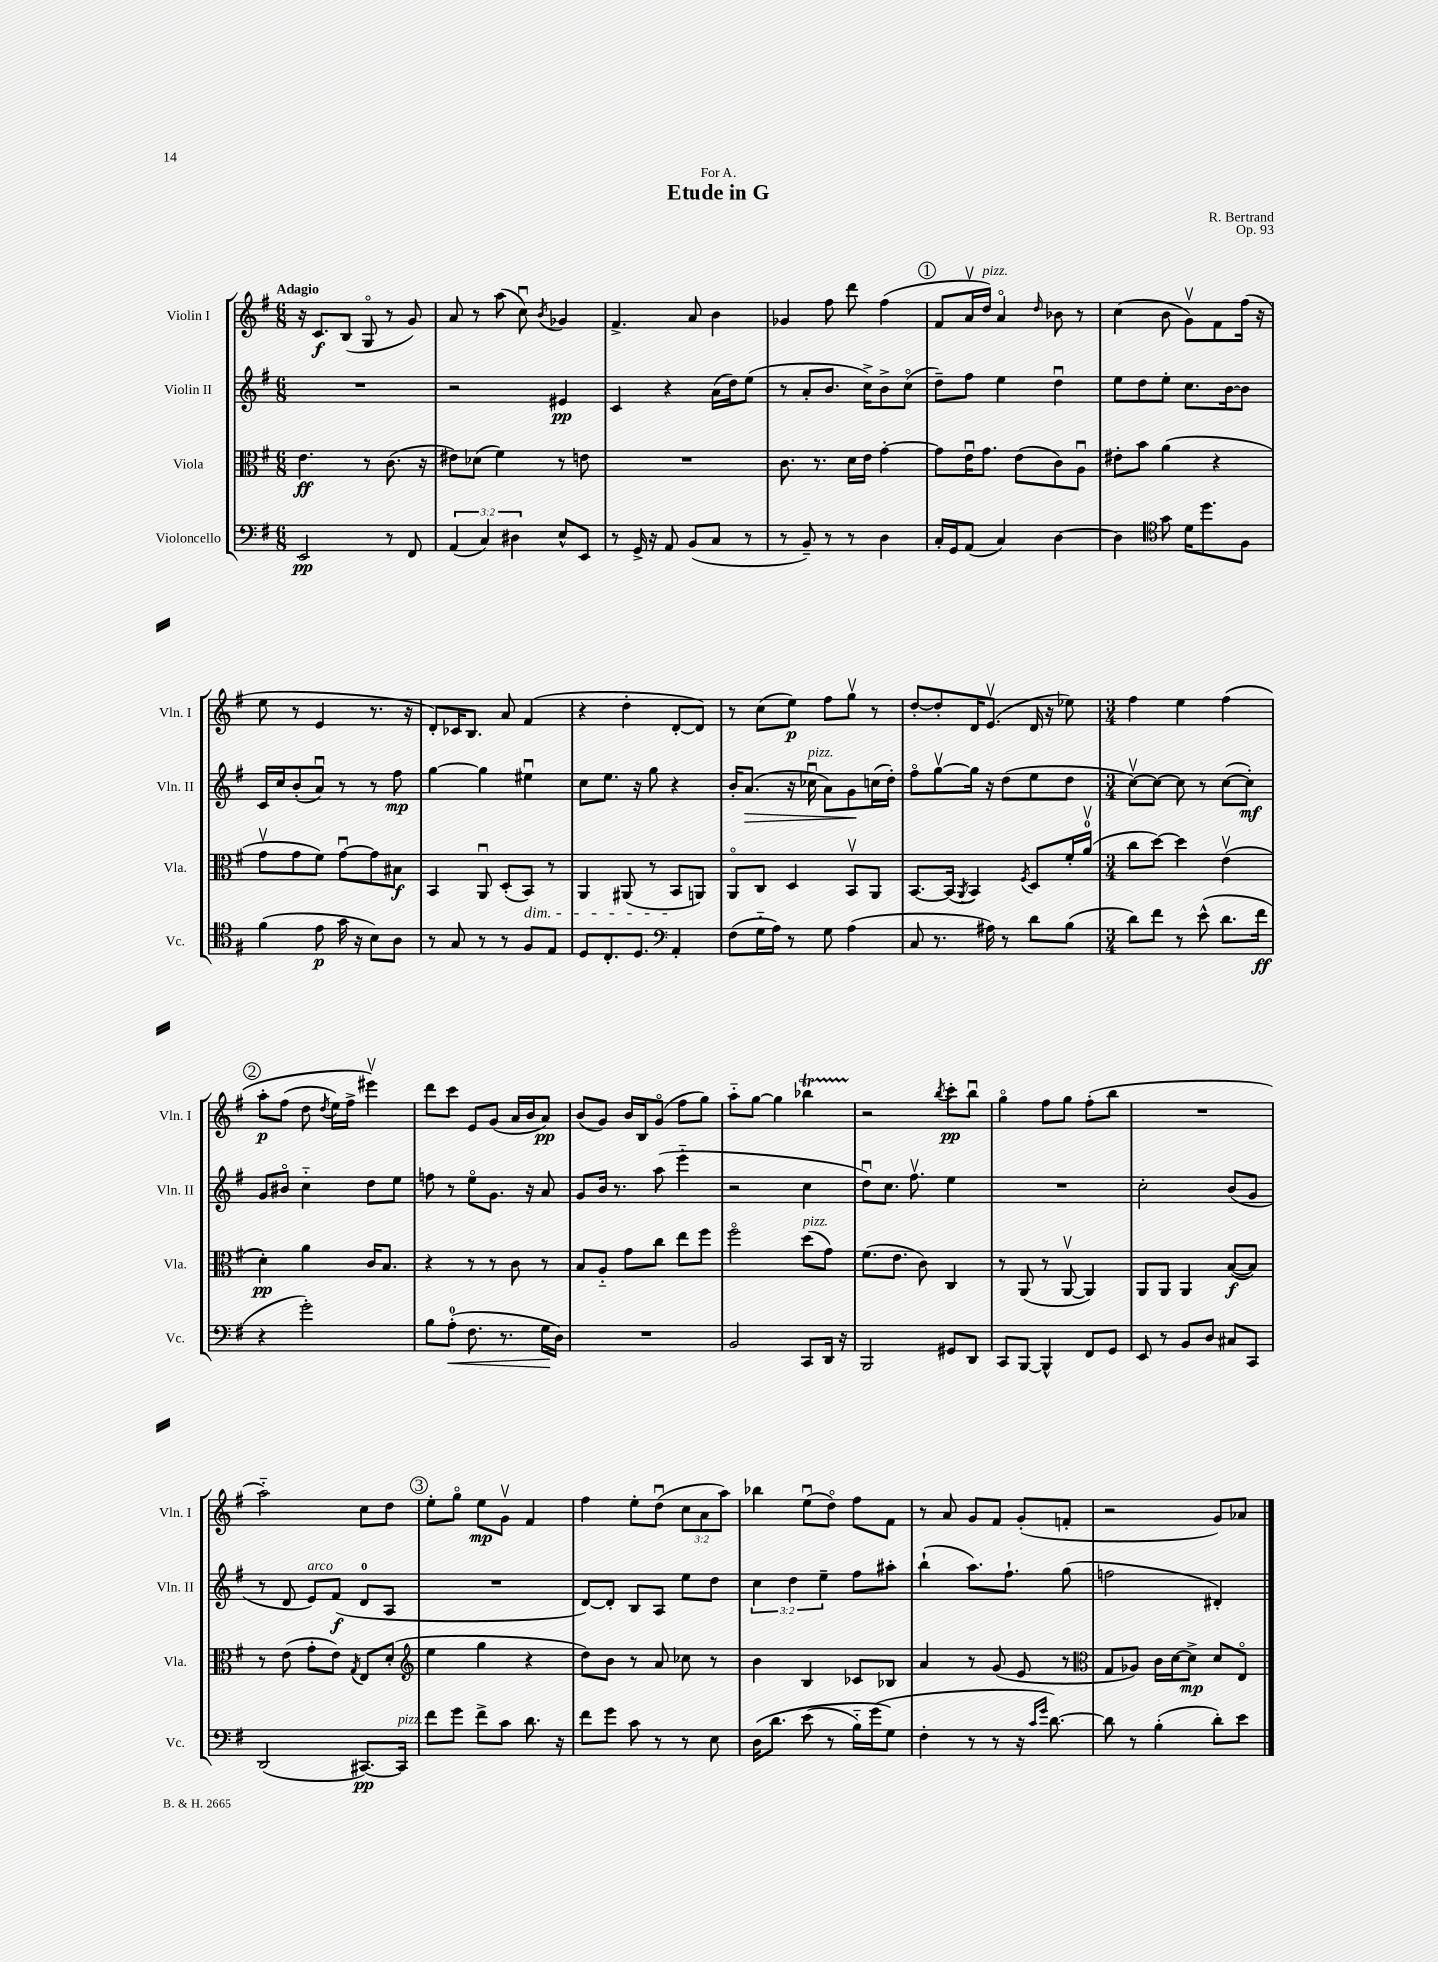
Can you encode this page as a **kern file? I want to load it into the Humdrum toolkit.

**kern	**kern	**kern	**kern
*staff4	*staff3	*staff2	*staff1
*clefF4	*clefC3	*clefG2	*clefG2
*k[f#]	*k[f#]	*k[f#]	*k[f#]
*M6/8	*M6/8	*M6/8	*M6/8
2EE/	4.e\	2.r	16r
.	.	.	8.c/L
.	.	.	(8B/J
.	8r	.	8Go/
8r	(8.c\	.	8r
8FF#/	.	.	8g/)
.	16r	.	.
=	=	=	=
(6AA/	8e#\L)	2r	8a/
.	(8d-\J	.	8r
6C/)	.	.	.
.	4f#\)	.	(8aa\
6D#\	.	.	.
.	.	.	8ccu\)
.	.	.	8qb/
8E^^/L	8r	4e#/	4g-/
8EE/J	8e\	.	.
=	=	=	=
8r	2.r	4c/	4.f#^/
16GG^/	.	.	.
16r	.	.	.
8AA/	.	4r	.
(8BB/L	.	.	8a/
8C/J	.	(16a\LL	4b\
.	.	16dd\J)	.
8r	.	(8ee\J	.
=	=	=	=
8r	8.c\	8r	4g-/
8BB~/)	.	8a'/L	.
.	8.r	.	.
8r	.	8.b/J	8ff#\
8r	16d\LL	.	8ddd\
.	16e\JJ	16cc^\LK)	.
4D\	[4g'\	8b^\	(4ff#\
.	.	(8cco\J	.
=	=	=	=
16C'/LL	8g\]L	8dd~\L)	8f#/L
16GG/J	.	.	.
(8AA/J	16eu\K	8ff#\J	16av/L
.	8.g\J	.	16dd/JJ)
4C/)	.	4ee\	4ao/
.	(8e\L	.	.
.	.	.	16qqdd/
[4D\	8c\)	4ddu\	8b-\
.	8Au\J	.	8r
=	=	=	=
4D\]	8e#'\L	8ee\L	(4cc\
.	8b\J	8dd\	.
*clefC4	*	*	*
8g\	(4a\	8ee'\J	8b\
16d\LK	.	8.cc\L	8gv\L)
8.dd\	.	.	.
.	4r	.	8f#\
.	.	[16b\k	.
8F#\J	.	8b\]J	(16ff#\Jk
.	.	.	16r
=	=	=	=
(4f#\	8gv\L	16c/LL	8ee\
.	.	16cc/J	.
.	8g\	(8b'/	8r
8e\	8f#\J)	8au/J)	4e/
16g\	[8gu\L	8r	.
16r	.	.	.
8B\L)	8g\]	8r	8.r
8A\J	8B#\J	8ff#\	.
.	.	.	16r
=	=	=	=
8r	4BB/	[4gg\	8d'/L)
8G/	.	.	16c-/K
.	.	.	8.B/J
8r	8AAu/	4gg\]	.
8r	(8D'/L	.	8a/
8F#/L	8BB/J)	4ee#u\	(4f#/
8E/J	8r	.	.
=	=	=	=
8D/L	4AA/	8cc\L	4r
8.C'/	.	8.ee\J	.
.	(8AA#/	.	4dd'\
8.D/J	.	16r	.
.	8r	8gg\	.
*clefF4	*	*	*
4AA'/	8BB/L	4r	[8d'/L
.	8AA/J)	.	8d/]J)
=	=	=	=
(8F#\L	8AAo/L	16b'/LK	8r
.	.	(8.a/J	.
16G'~\L	8C/J	.	(8cc\L
16A\JJ)	.	.	.
8r	4D/	16r	8ee\J)
.	.	16cc-u\	.
8G\	.	8a\L)	8ff#\L
(4A\	8BBv/L	8g\	8ggv\J
.	8AA/J	(16cc\L	8r
.	.	16dd'\JJ)	.
=	=	=	=
8C/	[8.BB/L	8ff#o\L	[8dd'/L
8.r	.	[8ggv\	8dd'/]
.	(16BB/]Jk	.	.
.	8qAA/	.	.
.	4BB/)	16gg\]Jk	16d/K
16A#\)	.	16r	(8.ev/J
8r	.	(8dd\L	.
.	8qF#/	.	.
8d\L	8D/L	8ee\	16d/
.	.	.	16r
(8B\J	16f#'/L	8dd\J	8ee-\)
.	(16av/JJ	.	.
=	=	=	=
*M3/4	*M3/4	*M3/4	*M3/4
8d\L)	8cc\L	[8ccv\L)	4ff#\
8f#\J	[8dd\J)	8cc\_J	.
8r	4dd\]	8cc\]	4ee\
(8e^^\	.	8r	.
8.d\L	(4ev\	([8cc\L	&(4ff#\
.	.	8cc'\]J)	.
16f#\Jk	.	.	.
=	=	=	=
4r	4d'\)	8g/L	8aa'\L
.	.	8b#o/J	(8ff#\J
2g'\)	4a\	4cc'~\	8dd\
.	.	.	8qdd/
.	.	.	16ee\LL)
.	.	.	16ff#^\JJ
.	16c/LK	8dd\L	4eee#v\&)
.	8.B/J	.	.
.	.	8ee\J	.
=	=	=	=
8B\L	4r	8ff\	8ddd\L
(8A'\J	.	8r	8ccc\J
8.F#\	8r	8eeo\L	8e/L
.	8r	8.g\J	(8g/J
8.r	.	.	.
.	8c\	.	16a/LL
.	.	16r	16b/J
16G\LL	8r	8a/	8a/J)
16D\JJ)	.	.	.
=	=	=	=
2.r	8B/L	8g/L	(8b/L
.	8A'~/J	16b/Jk	8g/J)
.	.	8.r	.
.	8g\L	.	16b/LL
.	.	.	16B/J
.	8cc\J	(8aa\	(8go/J
.	8ee\L	4eee'~\	8ff#\L
.	8ff#\J	.	8gg\J)
=	=	=	=
2BB/	2ff#o\	2r	8aa'~\L
.	.	.	[8gg\J
.	.	.	4gg\]
8CC/L	(8dd\L	4cc\	4bb-\
16DD/Jk	8g\J)	.	.
16r	.	.	.
=	=	=	=
2BBB/	(8.f#\L	8ddu\L)	2r
.	.	8.cc\J	.
.	8.e\J	.	.
.	.	8.ff#v\	.
.	8c\)	.	.
.	.	.	8qbb/
8GG#/L	4C/	4ee\	8ccc'\L
8DD/J	.	.	8bbu\J
=	=	=	=
8CC/L	8r	2.r	4ggo\
[8BBB/J	(8AA/	.	.
4BBB^^/]	8r	.	8ff#\L
.	[8AAv/	.	8gg\J
8FF#/L	4AA/])	.	(8ff#'\L
8GG/J	.	.	8bb\J
=	=	=	=
8EE/	8AA/L	2cc'\	2.r
8r	8AA/J	.	.
8BB/L	4AA/	.	.
8D/J	.	.	.
8C#/L	([8B/L	(8b/L	.
8CC/J	8B/]J)	8g/J	.
=	=	=	=
(2DD/	8r	8r	2aa'~\)
.	(8e\	8d/	.
.	8g'\L	8e/L)	.
.	8e\J)	(8f#/J	.
.	8qG/	.	.
[8.CC#/L)	8E/L	8d/L	8cc\L
.	(8d'/J	8A/J	8dd\J
16CC#/]Jk	.	.	.
=	=	=	=
*	*clefG2	*	*
8f#\L	4ee\	2.r	8ee'\L
8g\J	.	.	8ggo\J
8f#^\L	4gg\	.	8ee\L
8c\J	.	.	8gv\J
8.d\	4r	.	4f#/
16r	.	.	.
=	=	=	=
8f#\L	8dd\L)	[8d/L)	4ff#\
8g\J	8b\J	8d'/]J	.
8c\	8r	8B/L	8ee'\L
8r	8a/	8A/J	(8ddu\J
8r	8cc-\	8ee\L	12cc\L
.	.	.	12a\
8E\	8r	8dd\J	.
.	.	.	12aa\J)
=	=	=	=
&(16D\LK	4b\	6cc\	4bb-\
8.d\J	.	.	.
.	.	6dd\	.
(8e\	4B/	.	(8eeu\L
.	.	6ee~\	.
8r	.	.	8ddo\J)
16B'~\LL)	8c-/L	8ff#\L	8ff#\L
(16g\J	.	.	.
8G\J&)	8B-/J	8aa#'\J	8f#\J
=	=	=	=
4F#'\	4a/	(4bb`\	8r
.	.	.	8a/
8r	8r	8.aa\L)	8g/L
8r	(8g/	.	8f#/J
.	.	8.ff#`\J	.
16r	8e/	.	(8g'/L
16qqc/LL	.	.	.
16qqg/JJ	.	.	.
[8.d\)	.	.	.
.	8r	(8gg\	8f'/J
=	=	=	=
*	*clefC3	*	*
8d\]	8G/L	2ff\	2r
8r	8A-/J)	.	.
(4B'\	16c\LL	.	.
.	[16d\J	.	.
.	8d^\]J	.	.
8d'\L)	8d/L	4d#'/)	8g/L)
8e\J	8Eo/J	.	8a-/J
==	==	==	==
*-	*-	*-	*-
